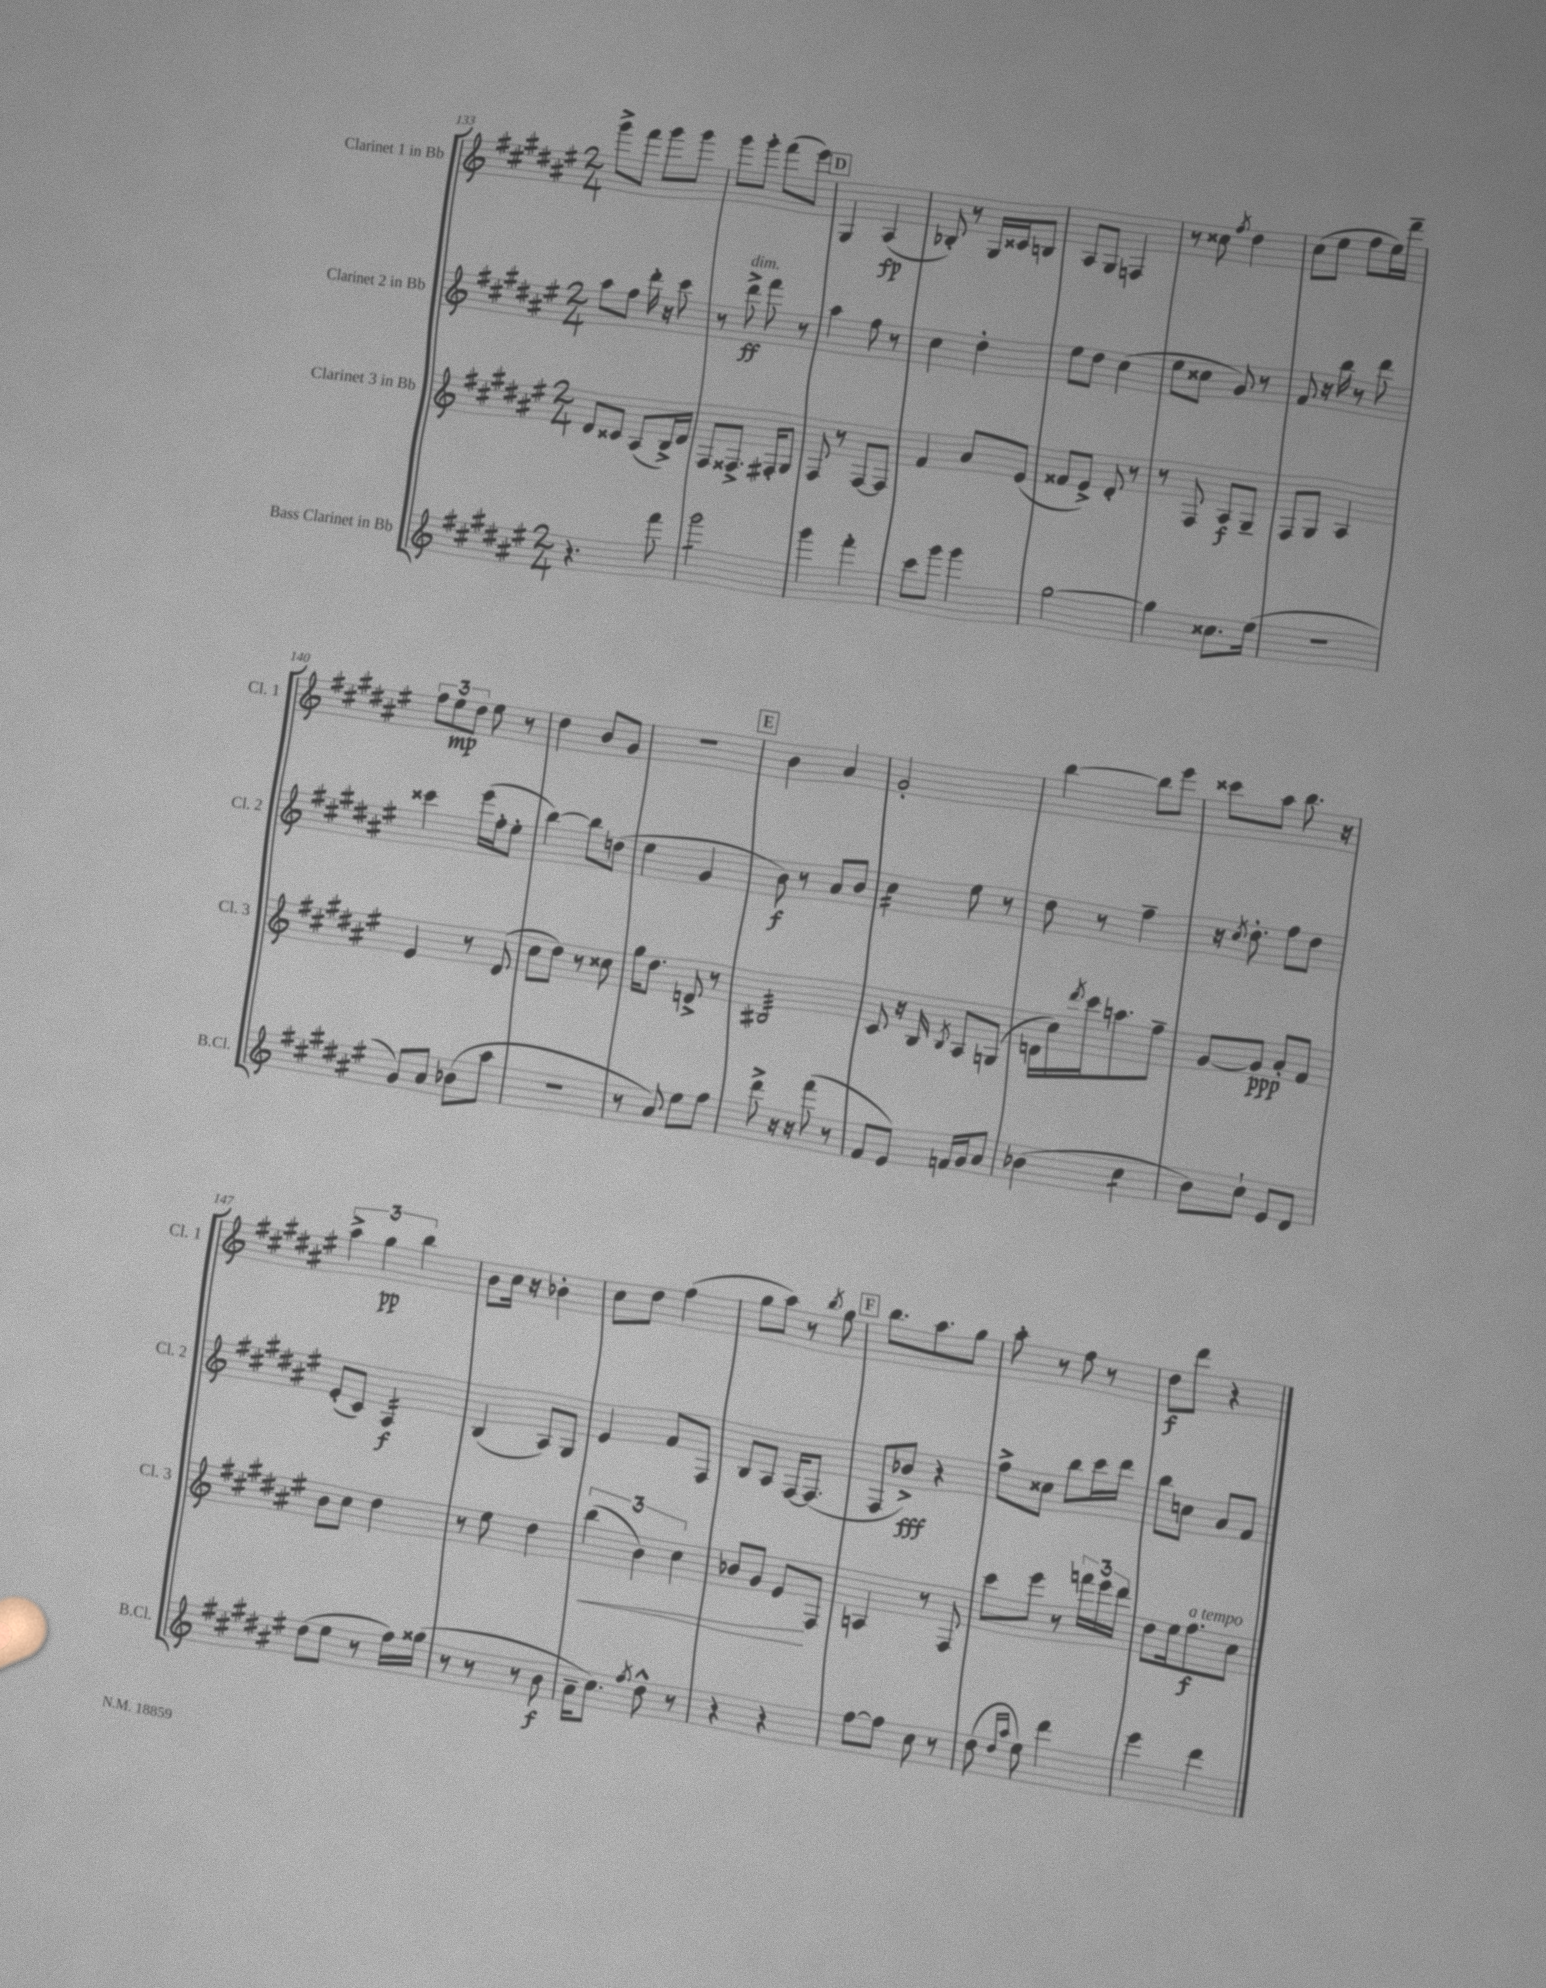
<<
\new StaffGroup <<
\new Staff = "s0" \with { instrumentName = "Clarinet 1 in Bb" shortInstrumentName = "Cl. 1" } {
    \clef treble \key fis \major \numericTimeSignature \time 2/4
    gis'''8-> fis'''8 gis'''8 gis'''8 |
    gis'''8 gis'''8-. fis'''8( eis'''8) |
    \mark \markup { \box "D" } gis4 ais4\fp( |
    bes8-.) r8 gis16 cisis'16 b8 |
    ais8 gis8 f4 |
    r8 cisis''8 \acciaccatura { fis''8 } dis''4 |
    cis''8( eis''8 fis''8 eis''16) dis'''16-- |
    \tuplet 3/2 { fis''8 eis''8\mp dis''8 } eis''8 r8 |
    dis''4 b'8 gis'8 |
    R2 |
    \mark \markup { \box "E" } b'4 ais'4 |
    gis'2-. |
    b''4~ b''8 eis'''8 |
    cisis'''8 ais''8 b''8. r16 |
    \tuplet 3/2 { ais''4-> gis''4\pp b''4 } |
    b'8 cis''16 r16 bes'4-. |
    cis''8 dis''8 fis''4( |
    gis''8 ais''8) r8 \acciaccatura { b''8 } gis''8 |
    \mark \markup { \box "F" } b''8. ais''8. gis''8 |
    ais''8-. r8 fis''8 r8 |
    dis''8\f dis'''8 r4 \bar "|." |
}
\new Staff = "s1" \with { instrumentName = "Clarinet 2 in Bb" shortInstrumentName = "Cl. 2" } {
    \clef treble \key fis \major \numericTimeSignature \time 2/4
    ais''8 fis''8 dis'''16-. r16 cis'''8 |
    r8 dis'''8->\ff^\markup { \italic "dim." } fis'''8 r8 |
    \mark \markup { \box "D" } ais''4 fis''8 r8 |
    cis''4 dis''4-. |
    eis''8 dis''8 cis''4( |
    eis''8 cisis''8 gis'8) r8 |
    fis'8 r16 b''16 r8 dis'''8 |
    cisis'''4 eis'''16( fis''16-. eis''8-. |
    b''4~) b''8 d''8( |
    eis''4 gis'4 |
    \mark \markup { \box "E" } b'8\f) r8 ais'8 b'8 |
    cis''4:16 eis''8 r8 |
    dis''8 r8 fis''4-- |
    r16 \acciaccatura { cis''8 } dis''8.-. fis''8 dis''8 |
    eis'8-.( cis'8) ais4:16\f |
    b4( ais8) gis8 |
    eis'4 fis'8 fis8 |
    b8 ais8 fis16~ fis8.( |
    \mark \markup { \box "F" } fis8 bes'8->\fff) r4 |
    fis''8-> cisis''8 b''8 cis'''16 dis'''16 |
    b''8 c''8 ais'8 fis'8 \bar "|." |
}
\new Staff = "s2" \with { instrumentName = "Clarinet 3 in Bb" shortInstrumentName = "Cl. 3" } {
    \clef treble \key fis \major \numericTimeSignature \time 2/4
    dis'8 cisis'8 ais8( b16->) dis'16 |
    fis8 fisis8.-> fis16-. gis8 |
    \mark \markup { \box "D" } fis8 r8 fis8~ fis8 |
    fis'4 ais'8 eis'8( |
    fisis'8 eis'8->) dis'8-. r8 |
    r8 fis8 ais8\f gis8-- |
    fis8 gis8 ais4 |
    eis'4 r8 dis'8( |
    cis''8 dis''8) r8 cisis''8 |
    gis''16 dis''8. d'8-> r8 |
    \mark \markup { \box "E" } bis2:32 |
    cis'8 r16 b16 \acciaccatura { b8 } ais8 g8( |
    d'16 cis''16) \acciaccatura { dis'''8 } cis'''16 a''8. fis''8-- |
    gis'8~ gis'8\ppp ais'8-. fis'8 |
    b'8 cis''8 dis''4 |
    r8 eis''8 dis''4 |
    \tuplet 3/2 { b''4\<( b'4) cis''4 } |
    bes'8 gis'8 eis'8\! fis8 |
    \mark \markup { \box "F" } a4 r8 fis8 |
    cis'''8 eis'''8 r8 \tuplet 3/2 { f'''16 eis'''16 dis'''16 } |
    dis''8 eis''16 fis''8.\f^\markup { \italic "a tempo" } cis''8 \bar "|." |
}
\new Staff = "s3" \with { instrumentName = "Bass Clarinet in Bb" shortInstrumentName = "B.Cl." } {
    \clef treble \key fis \major \numericTimeSignature \time 2/4
    r4. fis'''8 |
    gis'''2:8 |
    \mark \markup { \box "D" } gis'''4 fis'''4-. |
    cis'''8 gis'''8 gis'''4 |
    gis''2~ |
    gis''4 cisis''8. eis''16( |
    R2 |
    gis'8) ais'8 bes'8( ais''8 |
    R2 |
    r8 ais'8) eis''8 fis''8 |
    \mark \markup { \box "E" } dis'''8-> r16 r16 fis'''8( r8 |
    fis'8 eis'8) f'16 gis'16 ais'8 |
    bes'4( cis''4:8 |
    b'8) cis''8-! eis'8 dis'8 |
    dis''8( eis''8 r8 fis''16) gisis''16( |
    r8 r8 r8 b'8\f |
    ais'16-- cis''8.) \acciaccatura { fis''8 } dis''8-^ r8 |
    r4 r4 |
    \mark \markup { \box "F" } fis''8~ fis''8 cis''8 r8 |
    dis''8( \grace { dis''16 ais''16 } eis''8) dis'''4 |
    eis'''4 dis'''4 \bar "|." |
}
>>
>>
\layout { \context { \Score currentBarNumber = #133 } }
